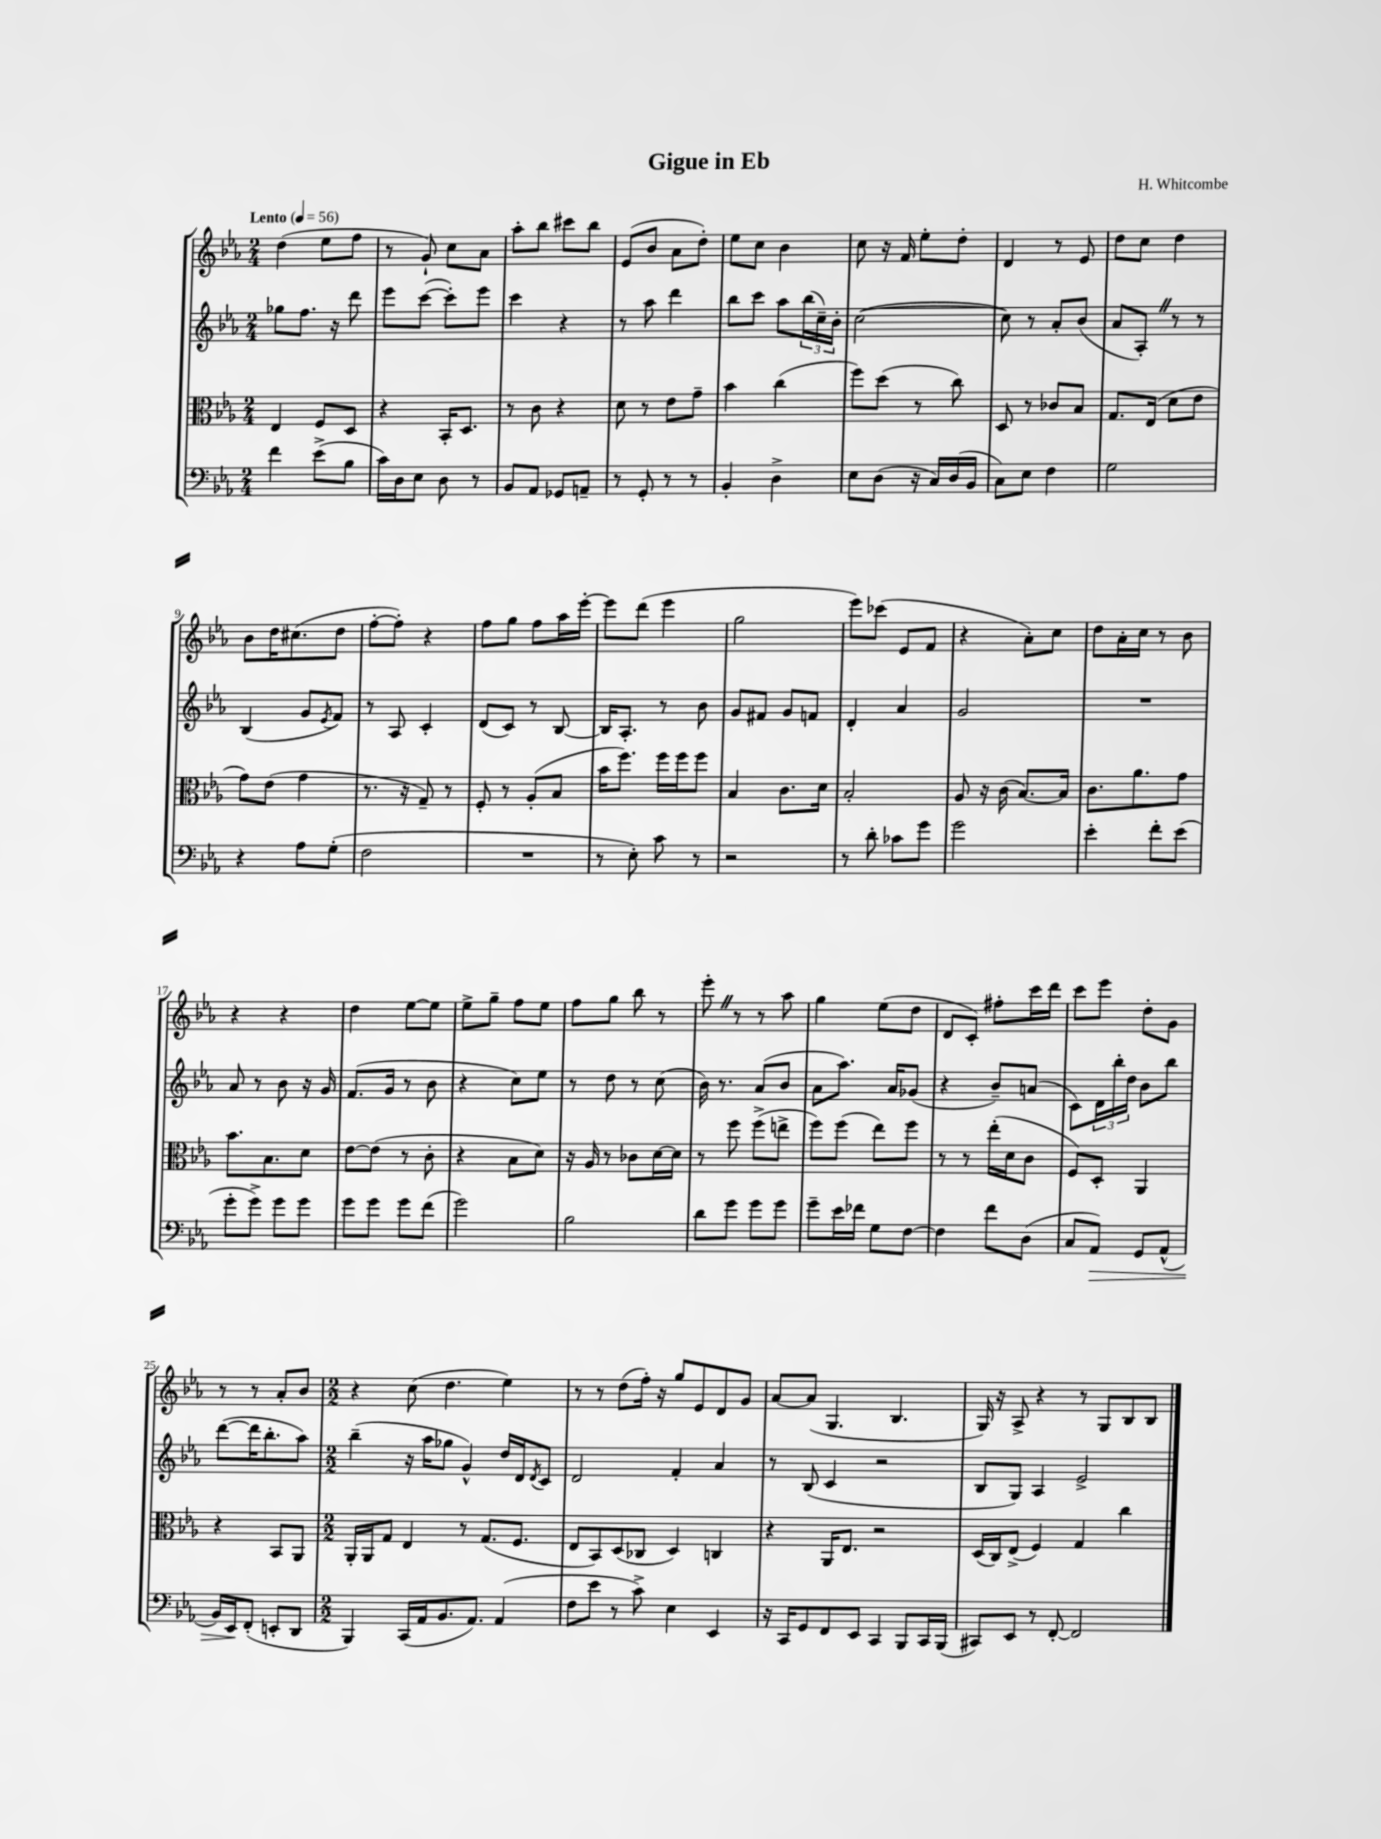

**kern	**kern	**kern	**kern
*staff4	*staff3	*staff2	*staff1
*clefF4	*clefC3	*clefG2	*clefG2
*k[b-e-a-]	*k[b-e-a-]	*k[b-e-a-]	*k[b-e-a-]
*M2/4	*M2/4	*M2/4	*M2/4
*MM56	*MM56	*MM56	*MM56
4f	4E-	8gg-	(4dd
.	.	8.ff	.
(8e-^	8F	.	8ee-
.	.	16r	.
8B-	8D	8ddd	8ff
=	=	=	=
16c)	4r	8eee-	8r
16D	.	.	.
8E-	.	([8ccc	8g`)
8D	16BB-'	8ccc'])	8cc
.	8.D	.	.
8r	.	8eee-	8a-
=	=	=	=
8BB-	8r	4ccc	8aa-'
8AA-	8c	.	8bb-
8GG-	4r	4r	8ccc#
8AA~	.	.	8bb-
=	=	=	=
8r	8d	8r	(8e-
8GG'	8r	8aa-	8b-
8r	8e-	4ddd	8a-
8r	8g~	.	8dd')
=	=	=	=
4BB-'	4b-	8bb-	8ee-
.	.	8ccc	8cc
4D^	(4cc	8aa-	4b-
.	.	(24bb-	.
.	.	24cc~)	.
.	.	24b-'	.
=	=	=	=
8E-	8ff)	([2cc	8cc
(8D	(8dd	.	16r
.	.	.	16f
16r	8r	.	8ee-'
16C)	.	.	.
(16D	8cc)	.	8dd'
16BB-	.	.	.
=	=	=	=
8C)	8D	8cc])	4d
8E-	8r	8r	.
4F	8c-	8a-'	8r
.	8B-	(8b-	8e-
=	=	=	=
2G	8.G	8a-	8dd
.	.	8A-')	8cc
.	(16E-	.	.
.	8d	8r	4dd
.	8e-	8r	.
=	=	=	=
4r	8g)	(4B-	8b-
.	(8e-	.	16dd
.	.	.	(8.cc#
8A-	4g	8g	.
.	.	8qe-	.
(8G'	.	8f)	8dd
=	=	=	=
2F	8.r	8r	[8ff'
.	.	8A-	8ff'])
.	16r	.	.
.	8G~)	4c'	4r
.	8r	.	.
=	=	=	=
2r	8F'	(8d	8ff
.	8r	8c)	8gg
.	(8A-'	8r	8ff
.	8B-	[8B-	16aa-
.	.	.	[16eee-'
=	=	=	=
8r	16b-	16B-]	8eee-]
.	8.ff)	8.A-'	.
8E-')	.	.	(8ddd
8c	16ff	8r	4eee-
.	16ff	.	.
8r	8ff	8b-	.
=	=	=	=
2r	4B-	8g	2gg
.	.	8f#	.
.	8.c	8g	.
.	.	8f	.
.	16d	.	.
=	=	=	=
8r	2B-'	4d'	8eee-)
8d'	.	.	(8ccc-
8c-	.	4a-	8e-
8g	.	.	8f
=	=	=	=
2g	8A-	2g	4r
.	16r	.	.
.	(16c	.	.
.	[8.B-)	.	8a-')
.	.	.	8cc
.	16B-]	.	.
=	=	=	=
4e-'	8.c	2r	8dd
.	.	.	16a-'
.	8.a-	.	16cc
8f'	.	.	8r
(8e-	8g	.	8b-
=	=	=	=
8g'	8.b-	8a-	4r
8g^)	.	8r	.
.	8.B-	.	.
8g	.	8b-	4r
8g	8d	16r	.
.	.	16g	.
=	=	=	=
8g	[8e-	(8.f	4dd
8g	(8e-]	.	.
.	.	16g	.
8g	8r	8r	[8ee-
(8f	8c'	8b-	8ee-]
=	=	=	=
2g)	4r	4r	8ee-^
.	.	.	8gg~
.	8B-	8cc)	8ff
.	8d)	8ee-	8ee-
=	=	=	=
2B-	16r	8r	8ff
.	16A-	.	.
.	8r	8dd	8gg
.	8c-	8r	8bb-
.	[16d	(8cc	8r
.	16d]	.	.
=	=	=	=
8d	8r	16b-)	8eee-'
.	.	8.r	.
8g	8ff	.	8r
8g	(8ff^	(8a-	8r
8g	8ee^	8b-	8aa-
=	=	=	=
8g~	8ff)	8a-	4gg
16e-	(8ff	8.aa-)	.
16f-	.	.	.
8G	8ee-)	.	(8ee-
.	.	16a-	.
[8F	8ff	(8g-	8dd
=	=	=	=
4F]	8r	4r	8d
.	8r	.	8c')
8f	(16ee-'	8b-~)	8ff#'
.	16d	.	.
(8D	8c	(8a	16ccc
.	.	.	16ddd
=	=	=	=
8C	8F)	8c)	8ccc
8AA-)	8D'	24d	8eee-
.	.	24bb-'	.
.	.	24dd	.
8GG	4AA-	8b-	8dd'
(8AA-^^	.	8bb-	8g
=	=	=	=
16BB-)	4r	([8ddd	8r
16EE-	.	.	.
(8FF'	.	16ddd]	8r
.	.	8.bb-'	.
8EE'	8BB-	.	8a-'
8DD	8AA-	8aa-)	8b-
=	=	=	=
*M2/2	*M2/2	*M2/2	*M2/2
4BBB-)	16AA-'	(4bb-~	4r
.	16AA-	.	.
.	8G	.	.
(16CC	4E-	16r	(8cc
16AA-	.	16aa-	.
8.BB-	.	8gg-	4.dd
.	8r	4g^^)	.
8.AA-)	.	.	.
.	(8.G	.	.
(4AA-	.	16dd	4ee-)
.	8.F	16d	.
.	.	8qd	.
.	.	8c	.
=	=	=	=
8F	8E-	2d	8r
8e-	8BB-)	.	8r
8r	(8D	.	(8dd
8c^)	8C-	.	16ff')
.	.	.	16r
4E-	4D)	4f'	8gg
.	.	.	8e-
4EE-	4C	4a-	8d
.	.	.	8g
=	=	=	=
16r	4r	8r	[8a-
16CC	.	.	.
8GG	.	(8B-	(8a-]
8FF	16AA-	4c	4.G
.	8.E-	.	.
8EE-	.	.	.
4CC	2r	2r	.
.	.	.	4.B-
8BBB-	.	.	.
16CC	.	.	.
(16BBB-	.	.	.
=	=	=	=
8CC#)	(16D	8B-	16G)
.	16C)	.	16r
8EE-	(8E-^	8G)	8A-^
8r	4F)	4A-	4r
[8FF'	.	.	.
2FF]	4G	2e-^	8r
.	.	.	8G
.	4cc	.	8B-
.	.	.	8B-
==	==	==	==
*-	*-	*-	*-
